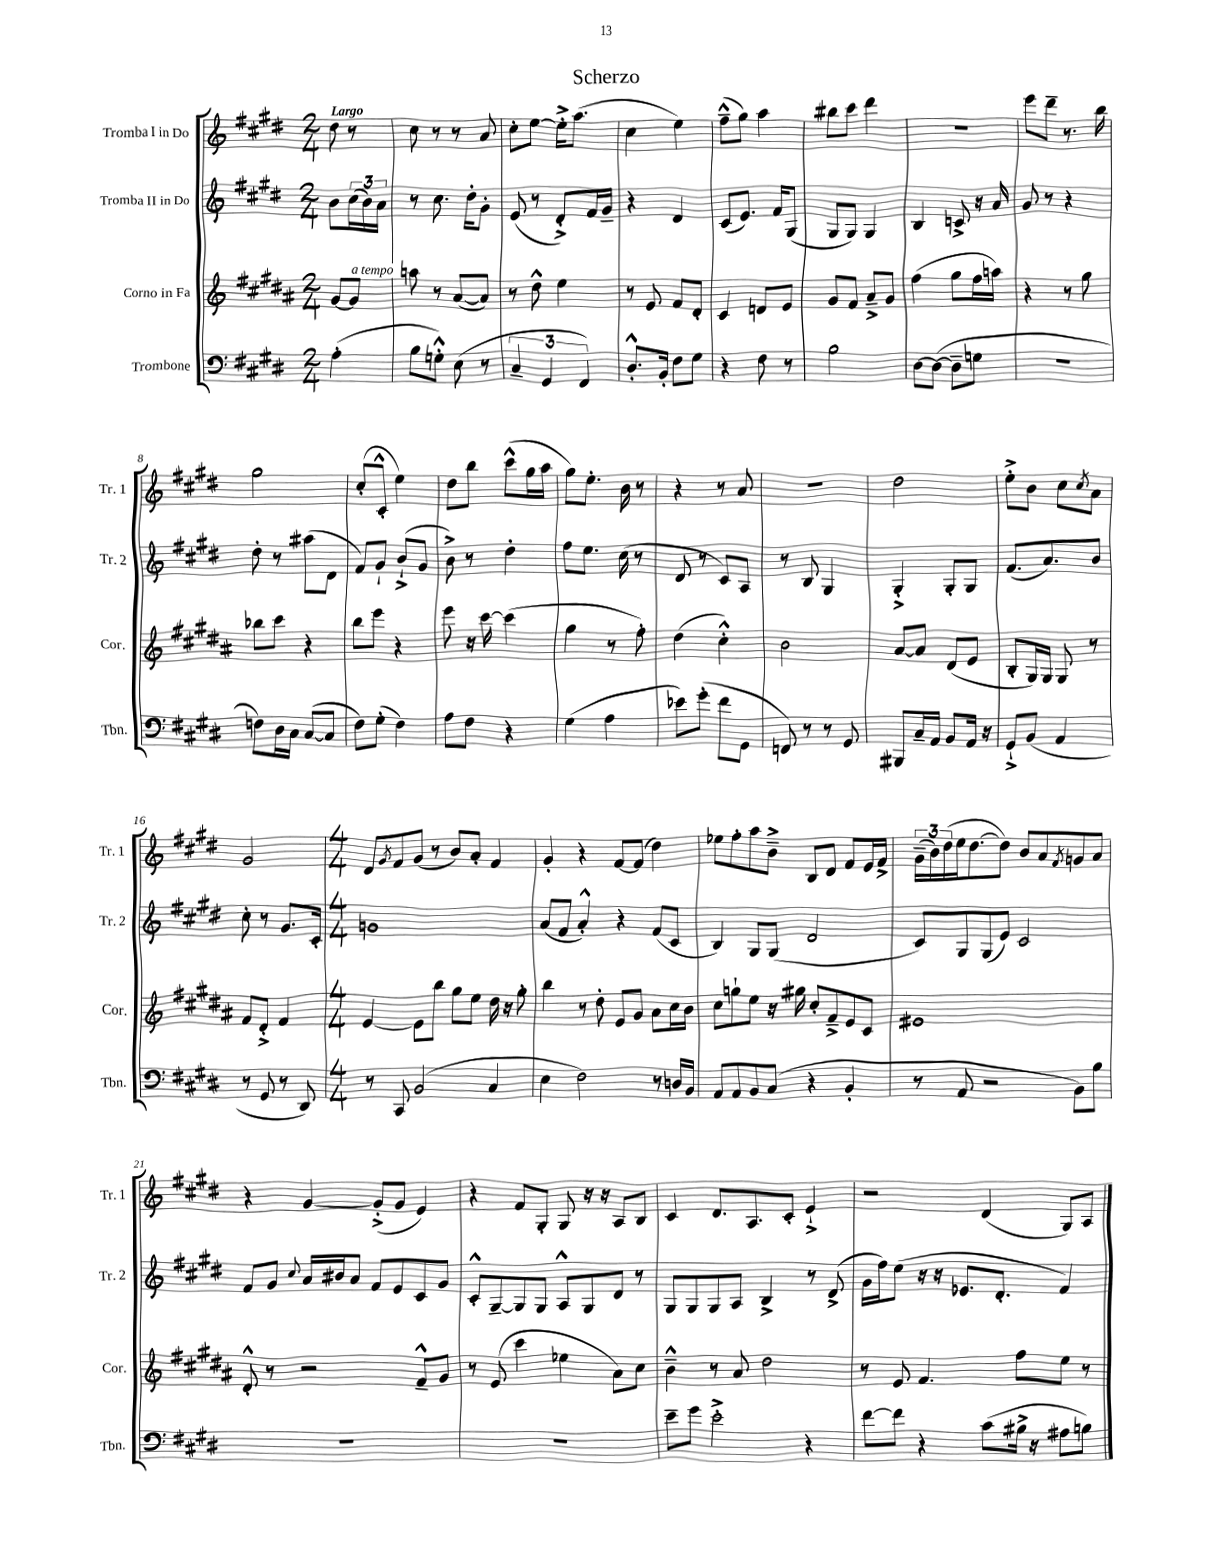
\header { title = "Scherzo" }
<<
\new StaffGroup <<
\new Staff = "s0" \with { instrumentName = "Tromba I in Do" shortInstrumentName = "Tr. 1" } {
    \clef treble \key e \major \numericTimeSignature \time 2/4 \partial 4 \tempo "Largo"
    dis''8 r8 |
    cis''8 r8 r8 a'8 |
    cis''8-. e''8~ e''16-.-> a''8.( |
    cis''4 e''4) |
    fis''8---^( gis''8) a''4 |
    bis''8 cis'''8 dis'''4 |
    R2 |
    e'''8 dis'''8-- r8. b''16 |
    gis''2 |
    cis''8-.( cis'8-.-^ e''4) |
    dis''8 b''8 cis'''8-^( gis''16 a''16 |
    gis''8) e''8.-. b'16 r8 |
    r4 r8 a'8 |
    R2 |
    dis''2 |
    e''8-.-> b'8 cis''8 \acciaccatura { cis''8 } a'8 |
    gis'2 |
    \numericTimeSignature \time 4/4 dis'8 \acciaccatura { gis'8 } fis'8 gis'8( r8 b'8) a'8-. fis'4 |
    gis'4-. r4 fis'8~ fis'8( dis''4) |
    ees''8 fis''8-. a''8 b'8---> b8 dis'8 fis'8 e'16 fis'16-> |
    \tuplet 3/2 { gis'16--( b'16) dis''16( } e''16 dis''8.~ dis''8) b'8 a'8 \acciaccatura { fis'8 } g'8 a'8 |
    r4 gis'4~ gis'8-.->( gis'8 e'4) |
    r4 fis'8 gis8-. gis8 r16 r16 a8 b8 |
    cis'4 dis'8. a8. cis'8-. e'4-!-> |
    r2 dis'4( gis8) a8 \bar "|." |
}
\new Staff = "s1" \with { instrumentName = "Tromba II in Do" shortInstrumentName = "Tr. 2" } {
    \clef treble \key e \major \numericTimeSignature \time 2/4 \partial 4
    b'8 \tuplet 3/2 { cis''16( b'16) a'16 } |
    r8 cis''8. dis''16-. gis'8-. |
    e'8( r8 dis'8-.->) fis'16 gis'16-- |
    r4 dis'4 |
    cis'8( e'8.) fis'16 gis8( |
    gis8 gis8) gis4 |
    b4 c'8-> r16 a'16 |
    gis'8 r8 r4 |
    dis''8-. r8 ais''8( dis'8 |
    fis'8) gis'8-! b'8-!->( gis'8 |
    b'8->) r8 dis''4-. |
    fis''8 e''8. cis''16( r8 |
    dis'8 r8 cis'8) a8 |
    r8 b8 gis4 |
    gis4-.-> gis8-. gis8 |
    fis'8.( a'8.) b'8 |
    cis''8-. r8 gis'8. cis'16-. |
    \numericTimeSignature \time 4/4 g'1 |
    a'8( fis'8 a'4-.-^) r4 fis'8( cis'8 |
    b4) gis8 gis8( dis'2 |
    cis'8) gis8 gis8( e'8) cis'2 |
    fis'8 gis'8 \appoggiatura { cis''8 } a'16 bis'16 a'8 fis'8 e'8 cis'8 gis'8 |
    cis'8-.-^ gis8~-- gis8 gis8 a8-^ gis8 dis'8 r8 |
    gis8 gis8 gis8 a8 b4-> r8 dis'8->( |
    gis'16 fis''16) e''8( r16 r16 ees'8. dis'8.-. fis'4) \bar "|." |
}
\new Staff = "s2" \with { instrumentName = "Corno in Fa" shortInstrumentName = "Cor." } {
    \clef treble \key b \major \numericTimeSignature \time 2/4 \partial 4
    gis'8~ gis'8^\markup { \italic "a tempo" } |
    a''8 r8 ais'8~( ais'8) |
    r8 dis''8-^ e''4 |
    r8 e'8 fis'8 dis'8-. |
    cis'4 d'8 e'8 |
    gis'8 fis'8 ais'8---> gis'8 |
    fis''4( gis''8 fis''16 a''16) |
    r4 r8 gis''8 |
    bes''8 cis'''8 r4 |
    b''8 e'''8 r4 |
    e'''8 r16 cis'''16~ cis'''4( |
    gis''4 r8 fis''8-.) |
    dis''4( cis''4-.-^) |
    b'2 |
    ais'8~ ais'8 dis'8( e'8 |
    b8-. gis16) gis16 gis8 r8 |
    fis'8 dis'8-.-> fis'4 |
    \numericTimeSignature \time 4/4 e'4~ e'8 b''8 gis''8 e''8 dis''16 r16 gis''8-. |
    b''4 r8 dis''8-. e'8 gis'8 ais'8 cis''16 b'16 |
    cis''8 g''8-! e''8 r16 gis''16 cis''8-. fis'8---> e'8 cis'8 |
    eis'1 |
    dis'8-.-^ r8 r2 fis'8---^ gis'8 |
    r8 e'8( cis'''4 ees''4 ais'8) cis''8 |
    b'4---^ r8 ais'8 dis''2 |
    r8 e'8 fis'4. fis''8 e''8 r8 \bar "|." |
}
\new Staff = "s3" \with { instrumentName = "Trombone" shortInstrumentName = "Tbn." } {
    \clef bass \key e \major \numericTimeSignature \time 2/4 \partial 4
    a4-.( |
    b8 g8-.-^) e8( r8 |
    \tuplet 3/2 { cis4-- gis,4 fis,4) } |
    dis8.-.-^ b,16-. fis8 gis8 |
    r4 fis8 r8 |
    b2 |
    dis8~ dis8~( dis8-- g8 |
    r2 |
    f8) dis16 cis16 cis8~( cis8 |
    fis8) gis8-.( fis4) |
    a8 fis8 r4 |
    gis4( a4 |
    ees'8) gis'8-.( fis'8 gis,8 |
    f,8) r8 r8 gis,8 |
    bis,,8 cis16-- a,16 b,8 a,16 r16 |
    gis,8-!-> b,8( a,4 |
    r8 gis,8 r8 dis,8) |
    \numericTimeSignature \time 4/4 r8 cis,8 b,2( cis4 |
    e4 fis2) r8 d16 b,16 |
    a,8 a,8 b,8 cis8( r4 b,4-. |
    r8 a,8 r2 b,8) b8 |
    R1 |
    R1 |
    e'8-- gis'8 e'2-.-> r4 |
    fis'8~ fis'8 r4 cis'8( bis16-> r16 ais8 b8) \bar "|." |
}
>>
>>
